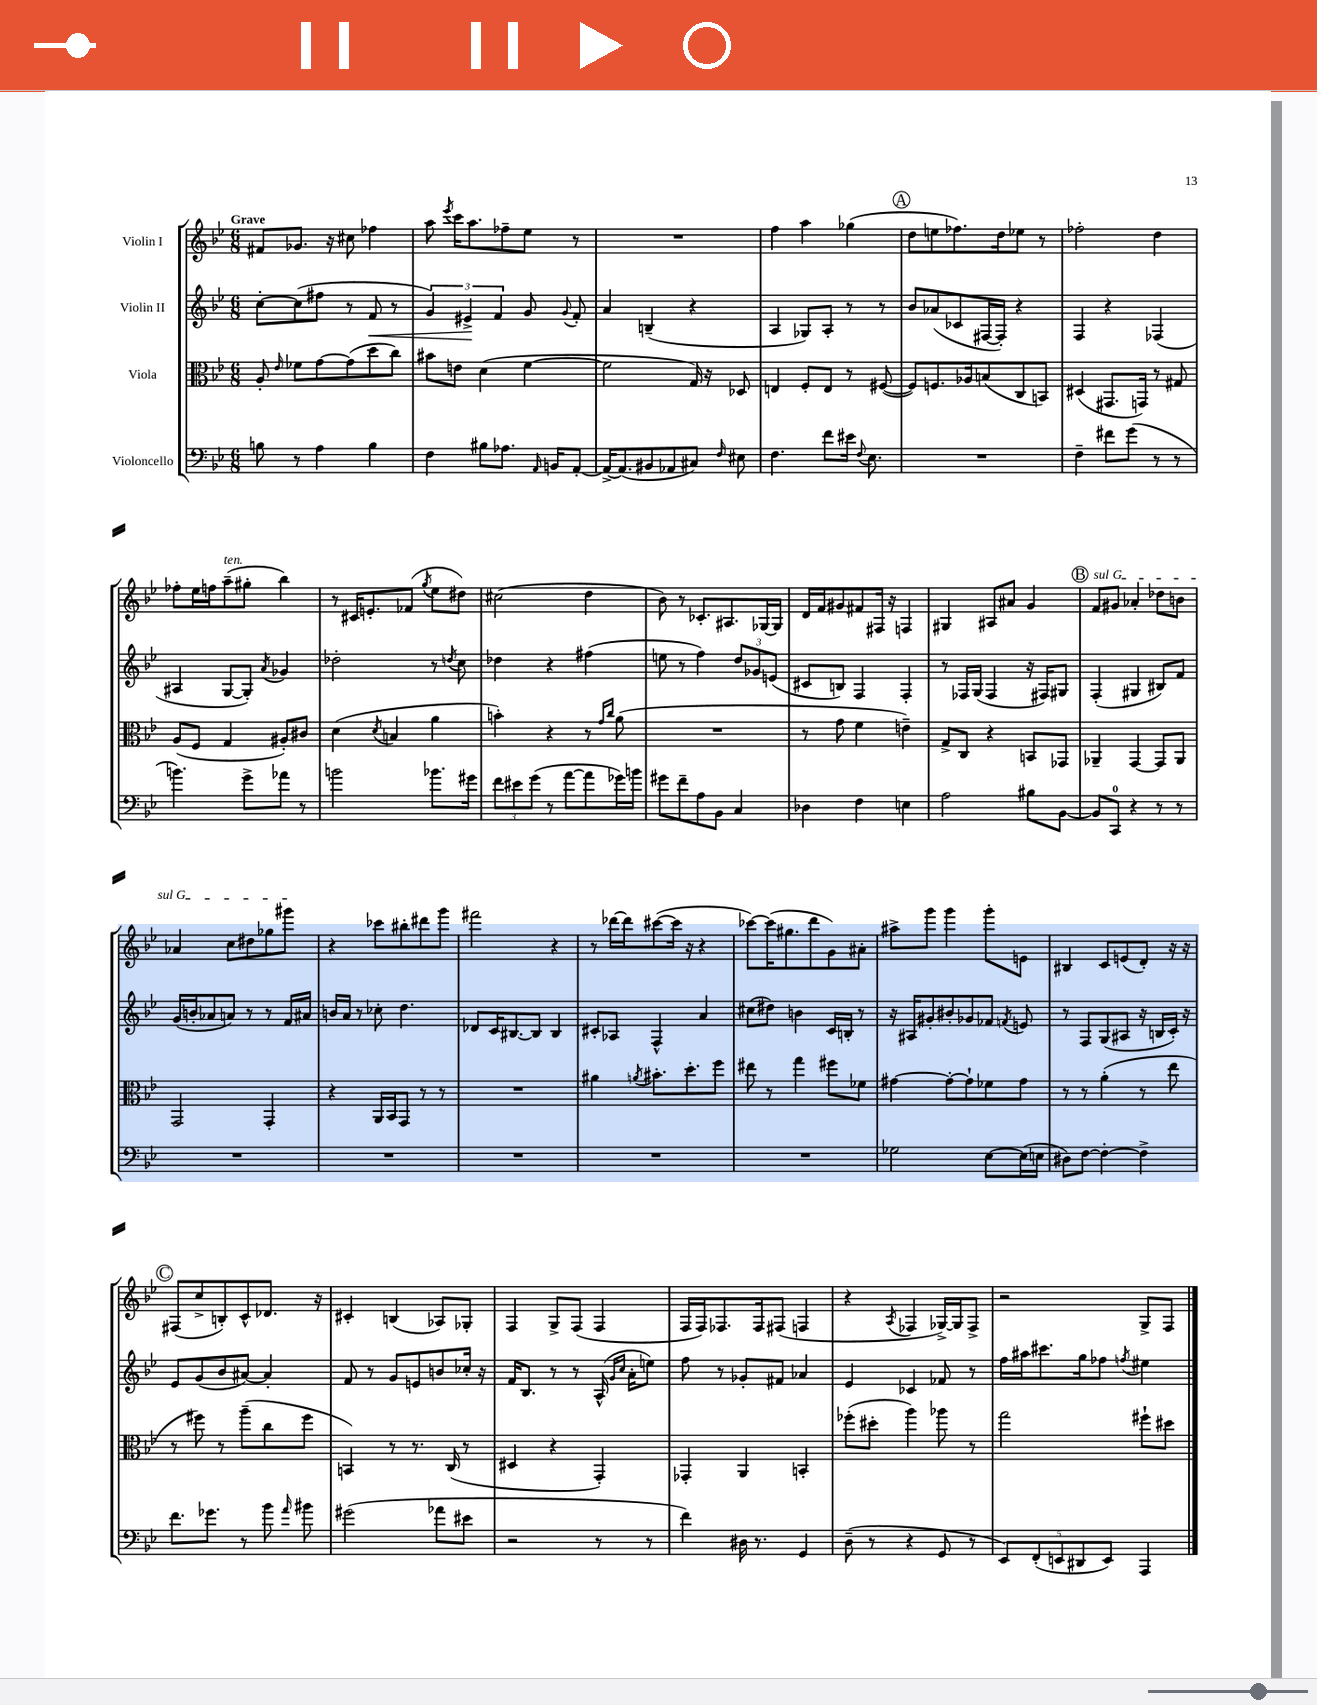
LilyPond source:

<<
\new StaffGroup <<
\new Staff = "s0" \with { instrumentName = "Violin I" } {
    \clef treble \key bes \major \numericTimeSignature \time 6/8 \tempo "Grave"
    \autoBeamOff fis'8[ ges'8.] r16 cis''8 fes''4 |
    a''8 \acciaccatura { ees'''8 } c'''16[ a''8. fes''8-- ees''8] r8 |
    R2. |
    f''4 a''4 ges''4( |
    \mark \markup { \circle "A" } d''8[ e''8 fes''8.) d''16 ees''8] r8 |
    fes''2-. d''4 |
    fes''8[-. ees''16 f''16 a''8--^\markup { \italic "ten." }( gis''8]-. bes''4) |
    r8 cis'16[ e'8.-. fes'8]( \acciaccatura { g''8 } ees''8[ dis''8]) |
    cis''2( d''4 |
    bes'8) r8 ces'8.[-. ais8. ges16~ ges16] |
    d'16[ f'16 gis'8 fis'8 fis16] r16 f4 |
    gis4 ais8[ ais'8] g'4 |
    \mark \markup { \circle "B" } \once \override TextSpanner.bound-details.left.text = \markup { \italic "sul G" } f'8[\startTextSpan gis'8] aes'4-. des''8[ b'8] |
    aes'4 c''8[ dis''8 ges''8 gis'''8]\stopTextSpan |
    r4 ces'''8[ bis''8-. dis'''8 g'''8] |
    fis'''2 r4 |
    r8 des'''16[~ des'''16 cis'''8~( cis'''16] r16 r4 |
    ces'''8[~) ces'''16( gis''8. d'''8 g'8) ais'8]-. |
    ais''8[-> g'''8] g'''4 g'''8[-. e'8] |
    bis4 c'8[ e'8( d'8]-.) r16 r16 |
    \mark \markup { \circle "C" } fis8[( c''8-> b8-.) c'8-^ des'8.] r16 |
    cis'4-. b4( aes8[) ges8]-. |
    f4 g8[-> f8]( f4 |
    f16[ f16) fes8. fes16 fis8]( f4 |
    r4 \acciaccatura { a8 } fes4 ges16[~->) ges16 fes8]-> |
    r2 g8[-> f8] \bar "|." |
}
\new Staff = "s1" \with { instrumentName = "Violin II" } {
    \clef treble \key bes \major \numericTimeSignature \time 6/8
    \autoBeamOff c''8[~-. c''8( fis''8] r8 f'8\< r8 |
    \tuplet 3/2 { g'4) eis'4->\! f'4 } g'8 \appoggiatura { g'8 } f'8-. |
    a'4 b4--( r4 |
    a4 ges8[) a8]-. r8 r8 |
    \mark \markup { \circle "A" } bes'8[ aes'8( ces'8 fis16~ fis16]-.) r4 |
    f4 r4 fes4( |
    ais4 g8[~ g8]-.) \acciaccatura { a'8 } ges'4 |
    des''2-. r8 \acciaccatura { d''8 } c''8 |
    des''4 r4 fis''4( |
    e''8 r8 f''4) \tuplet 3/2 { d''8[ ges'8 e'8]( } |
    cis'8[ b8]) f4 f4-. |
    r8 fes16[ g16]( fes4 r16 fis16[) gis8] |
    \mark \markup { \circle "B" } f4-.( gis4 bis8[) f'8] |
    g'16[( b'16-. aes'8 a'8]) r8 r8 f'16[ ais'16] |
    b'16[ a'16] r8 ces''8-. d''4. |
    des'8[ c'16 bis8.~ bis8] bis4 |
    cis'8[-. aes8] f4-^ a'4 |
    cis''8[( dis''8]) b'4 c'16[ b16]-. r8 |
    r16 ais16[ gis'8-. bis'8-. ges'8 fes'8] \acciaccatura { f'8 } e'8 |
    r8 f8[ g8( ais8] r16 b16[ c'16]-.) r16 |
    \mark \markup { \circle "C" } ees'8[ g'8( bes'8 ais'8]~) ais'4-. |
    f'8 r8 g'8[ e'8 b'8 ces''16]-. r16 |
    f'16[ bes8.] r8 r8 a16-^( \grace { g'16[ c''16] } a'16[-. e''8]) |
    f''8 r8 ges'8[-. fis'8] aes'4 |
    ees'4 ces'4 fes'8 r8 |
    f''16[ ais''16 cis'''8. g''16 fes''8] \acciaccatura { f''8 } eis''4 \bar "|." |
}
\new Staff = "s2" \with { instrumentName = "Viola" } {
    \clef alto \key bes \major \numericTimeSignature \time 6/8
    \autoBeamOff a8-. \grace { ees'16 } fes'8[ g'8~ g'8( d''8 c''8]) |
    bis'8[ e'8] d'4( f'4~ |
    f'2 g16) r16 des8 |
    e4 f8[-. e8] r8 fis8~( |
    \mark \markup { \circle "A" } fis8[) f8. aes16 b8( c8 b,8]) |
    dis4( gis,8.[ g,16]) r8 gis8 |
    a8[( f8] g4 ais8[-.) cis'8] |
    d'4( \acciaccatura { d'8 } b4 a'4 |
    b'4-.) r4 r8 \grace { g'16[ c''16] } a'8( |
    R2. |
    r8 g'8 f'4 e'4--) |
    g8[-> c8] r4 b,8[ ges,8] |
    \mark \markup { \circle "B" } aes,4-- g,4~ g,8[ aes,8] |
    g,2 g,4-. |
    r4 a,16[ bes,16 g,8] r8 r8 |
    R2. |
    ais'4 \acciaccatura { a'8 } bis'8.[-. d''8.-. f''8] |
    eis''8 r8 g''4 fis''8[ fes'8] |
    gis'4~ gis'8[~-. gis'8-! fes'8 gis'8] |
    r8 r8 a'4-.( r8 ees''8 |
    \mark \markup { \circle "C" } r8 fis''8) r8 a''8[--( c''8 fis''8] |
    b,4) r8 r8. c16( r8 |
    dis4 r4 g,4-.) |
    ges,4-. a,4 b,4-. |
    fes''8[-.( dis''8]-. a''4) aes''8 r8 |
    g''2 fis''8[-! dis''8] \bar "|." |
}
\new Staff = "s3" \with { instrumentName = "Violoncello" } {
    \clef bass \key bes \major \numericTimeSignature \time 6/8
    \autoBeamOff b8 r8 a4 b4 |
    f4 bis8[ aes8.] \grace { a,16 } b,16[ a,8]~-. |
    a,16[~-> a,8.( bis,8 aes,8 cis8]) \grace { f16 } eis8 |
    f4. f'8[ eis'16] \appoggiatura { f8 } ees8. |
    \mark \markup { \circle "A" } R2. |
    f4-- fis'8[ g'8]( r8 r8 |
    b'4.) g'8[-> aes'8] r8 |
    b'2 bes'8.[ gis'16] |
    \tuplet 3/2 { f'8[ eis'8 g'8]( } r8 a'8[~ a'8 ges'16) b'16] |
    gis'8[ f'8-- a8 bes,8] c4 |
    des4 f4 e4 |
    a2 bis8[ bes,8]~ |
    \mark \markup { \circle "B" } bes,8[ c,8]-0 r4 r8 r8 |
    R2. |
    R2. |
    R2. |
    R2. |
    R2. |
    ges2 ees8[~ ees16( e16] |
    dis8[) f8]~ f4~-. f4-> |
    \mark \markup { \circle "C" } f'8.[ ges'8.] r8 bes'8 \grace { a'16 } bis'8 |
    gis'2( aes'8[ eis'8] |
    r2 r8 r8 |
    f'4) dis16 r8. g,4 |
    d8--( r8 r4 g,8 r8 |
    \tuplet 5/4 { ees,8[) f,8-.( e,8 dis,8 e,8]) } a,,4 \bar "|." |
}
>>
>>
